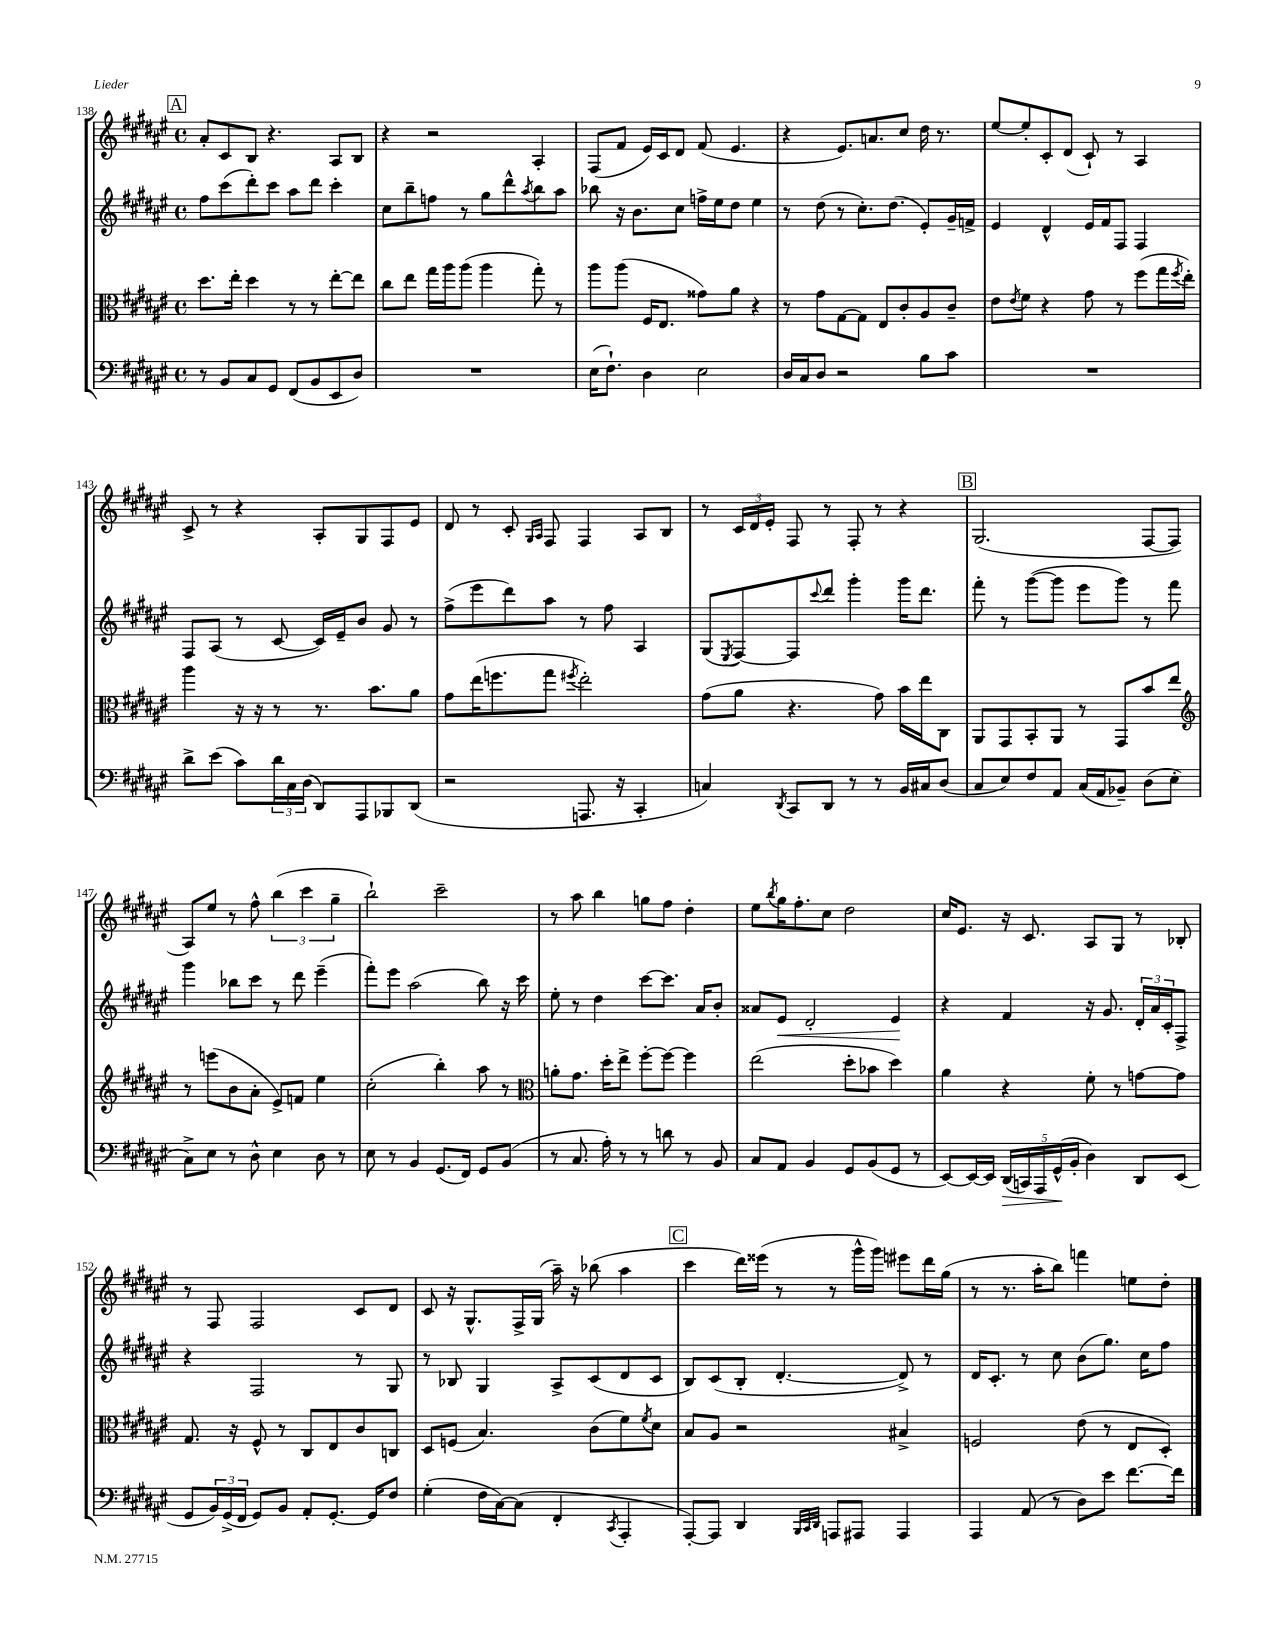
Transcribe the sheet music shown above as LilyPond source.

<<
\new StaffGroup <<
\new Staff = "s0" {
    \clef treble \key fis \major \defaultTimeSignature \time 4/4
    \mark \markup { \box "A" } ais'8-. cis'8 b8 r4. ais8 b8 |
    r4 r2 ais4-. |
    fis8( fis'8 eis'16) cis'16 dis'8 fis'8( eis'4. |
    r4 eis'8.) a'8. cis''8 dis''16 r8. |
    eis''8~ eis''8-. cis'8-. dis'8( cis'8-!) r8 ais4 |
    cis'8-> r8 r4 ais8-. gis8 fis8 eis'8 |
    dis'8 r8 cis'8-. \grace { gis16 ais16 } fis8 fis4 ais8 b8 |
    r8 \tuplet 3/2 { cis'16 dis'16 eis'16-. } fis8 r8 fis8-. r8 r4 |
    \mark \markup { \box "B" } gis2.( fis8~ fis8 |
    ais8) eis''8 r8 fis''8-^ \tuplet 3/2 { b''4( cis'''4 gis''4-- } |
    b''2-!) cis'''2-- |
    r8 ais''8 b''4 g''8 fis''8 dis''4-. |
    eis''8 \acciaccatura { b''8 } gis''16 fis''8.-. cis''8 dis''2 |
    cis''16 eis'8. r16 cis'8. ais8 gis8 r8 bes8-. |
    r8 fis8 fis2 cis'8 dis'8 |
    cis'8 r16 gis8.-^ fis16-> gis16( ais''16--) r16 bes''8( ais''4 |
    \mark \markup { \box "C" } cis'''4 dis'''16) eisis'''16( r8 r8 gis'''16-^ gis'''16) eis'''8 dis'''16 gis''16( |
    r8 r8. ais''16-. b''8) f'''4 e''8 dis''8-. \bar "|." |
}
\new Staff = "s1" {
    \clef treble \key fis \major \defaultTimeSignature \time 4/4
    \mark \markup { \box "A" } fis''8 cis'''8( dis'''8-.) cis'''8 ais''8 dis'''8 cis'''4-. |
    cis''8 b''8-- f''8 r8 gis''8 dis'''8-^ \acciaccatura { ais''8 } b''8 ais''8 |
    bes''8 r16 b'8. cis''8 f''16-> eis''16 dis''8 eis''4 |
    r8 dis''8( r8 cis''8.-.) dis''8.( eis'8-.) gis'16-- f'16-> |
    eis'4 dis'4-^ eis'16 fis'16 fis8 fis4 |
    fis8 ais8( r8 cis'8~ cis'16) eis'16-- b'8 gis'8 r8 |
    fis''8->( eis'''8 dis'''8) ais''8 r8 fis''8 ais4 |
    gis8( \acciaccatura { eis8 } fis8~) fis8 \appoggiatura { cis'''8 } dis'''8 gis'''4-. gis'''16 dis'''8. |
    \mark \markup { \box "B" } fis'''8-. r8 gis'''8~( gis'''8 eis'''8 gis'''8) r8 fis'''8 |
    gis'''4 bes''8 cis'''8 r8 dis'''8 eis'''4--( |
    fis'''8-.) eis'''8 ais''2( b''8) r16 cis'''16 |
    eis''8-. r8 dis''4 cis'''8~ cis'''8. ais'16 b'8-. |
    aisis'8 eis'8\< dis'2-. eis'4\! |
    r4 fis'4 r16 gis'8. \tuplet 3/2 { dis'16-. ais'16 cis'16-. } fis8-> |
    r4 fis2 r8 gis8 |
    r8 bes8 gis4 ais8-> cis'8( dis'8 cis'8 |
    \mark \markup { \box "C" } b8) cis'8( b8-. dis'4.~-. dis'8->) r8 |
    dis'16 cis'8.-. r8 cis''8 b'8( gis''8.) cis''16 fis''8 \bar "|." |
}
\new Staff = "s2" {
    \clef alto \key fis \major \defaultTimeSignature \time 4/4
    \mark \markup { \box "A" } dis''8. eis''16-. dis''4 r8 r8 eis''8~-. eis''8 |
    cis''8 eis''8 gis''16 ais''16 ais''8( ais''4 gis''8-.) r8 |
    ais''8 ais''8( fis16 eis8. gisis'8) ais'8 r4 |
    r8 gis'8 gis8~ gis8 eis8 cis'8-. ais8 cis'8-- |
    eis'8 \acciaccatura { eis'8 } fis'8 r4 gis'8 r8 fis''8( gis''16 \acciaccatura { fis''8 } eis''16-.) |
    ais''4 r16 r16 r8 r8. b'8. ais'8 |
    gis'8 eis''16( f''8. gis''8 \acciaccatura { fis''8 } eis''2-.) |
    gis'8( ais'8 r4. gis'8) b'16 eis''16 cis8 |
    \mark \markup { \box "B" } ais,8 gis,8 b,8-. ais,8 r8 gis,8 b'8 eis''8 |
    \clef treble r8 e'''8( b'8 ais'8-. eis'8->) f'8 eis''4 |
    cis''2-.( b''4-.) ais''8 r8 |
    \clef alto a'8-. gis'8. dis''16-. eis''8-> fis''8~-. fis''8~ fis''4 |
    eis''2( dis''8-. bes'8 dis''4) |
    ais'4 r4 fis'8-. r8 g'8~ g'8 |
    gis8. r16 fis8-^ r8 cis8 eis8 cis'8 c8 |
    dis8 f8( b4.) cis'8( fis'8) \acciaccatura { fis'8 } dis'8 |
    \mark \markup { \box "C" } b8 ais8 r2 bis4-> |
    f2 eis'8( r8 eis8 dis8-.) \bar "|." |
}
\new Staff = "s3" {
    \clef bass \key fis \major \defaultTimeSignature \time 4/4
    \mark \markup { \box "A" } r8 b,8 cis8 gis,8 fis,8( b,8 eis,8 dis8) |
    R1 |
    eis16( fis8.-!) dis4 eis2 |
    dis16 cis16 dis8 r2 b8 cis'8 |
    R1 |
    dis'8-> eis'8( cis'8) \tuplet 3/2 { dis'16 cis16 dis16( } dis,8) ais,,8 bes,,8 dis,8( |
    r2 a,,8. r16 cis,4-. |
    c4) \acciaccatura { dis,8 } cis,8 dis,8 r8 r8 b,16 cis16 dis8( |
    \mark \markup { \box "B" } cis8 eis8) fis8 ais,8 cis16( ais,16 bes,8--) dis8( eis8-. |
    cis8->) eis8 r8 dis8-^ eis4 dis8 r8 |
    eis8 r8 b,4 gis,8.( fis,16) gis,8 b,8( |
    r8 cis8. ais16-.) r8 r8 d'8 r8 b,8 |
    cis8 ais,8 b,4 gis,8 b,8( gis,8 r8 |
    eis,8~) eis,16~ eis,16 \tuplet 5/4 { dis,16\>( c,16) ais,,16 gis,16-^\!( b,16-. } dis4) dis,8 eis,8( |
    gis,8 \tuplet 3/2 { b,16) gis,16->( fis,16 } gis,8) b,8 ais,8-. gis,8.~-. gis,16 fis8 |
    gis4-.( fis16 cis16~) cis8( fis,4-. \acciaccatura { cis,8 } ais,,4-. |
    \mark \markup { \box "C" } ais,,8~-.) ais,,8 dis,4 \grace { b,,32 cis,32 dis,32 } a,,8 ais,,8 ais,,4 |
    ais,,4 ais,8( r8 dis8) eis'8 fis'8.~ fis'16 \bar "|." |
}
>>
>>
\layout { \context { \Score currentBarNumber = #138 } }
